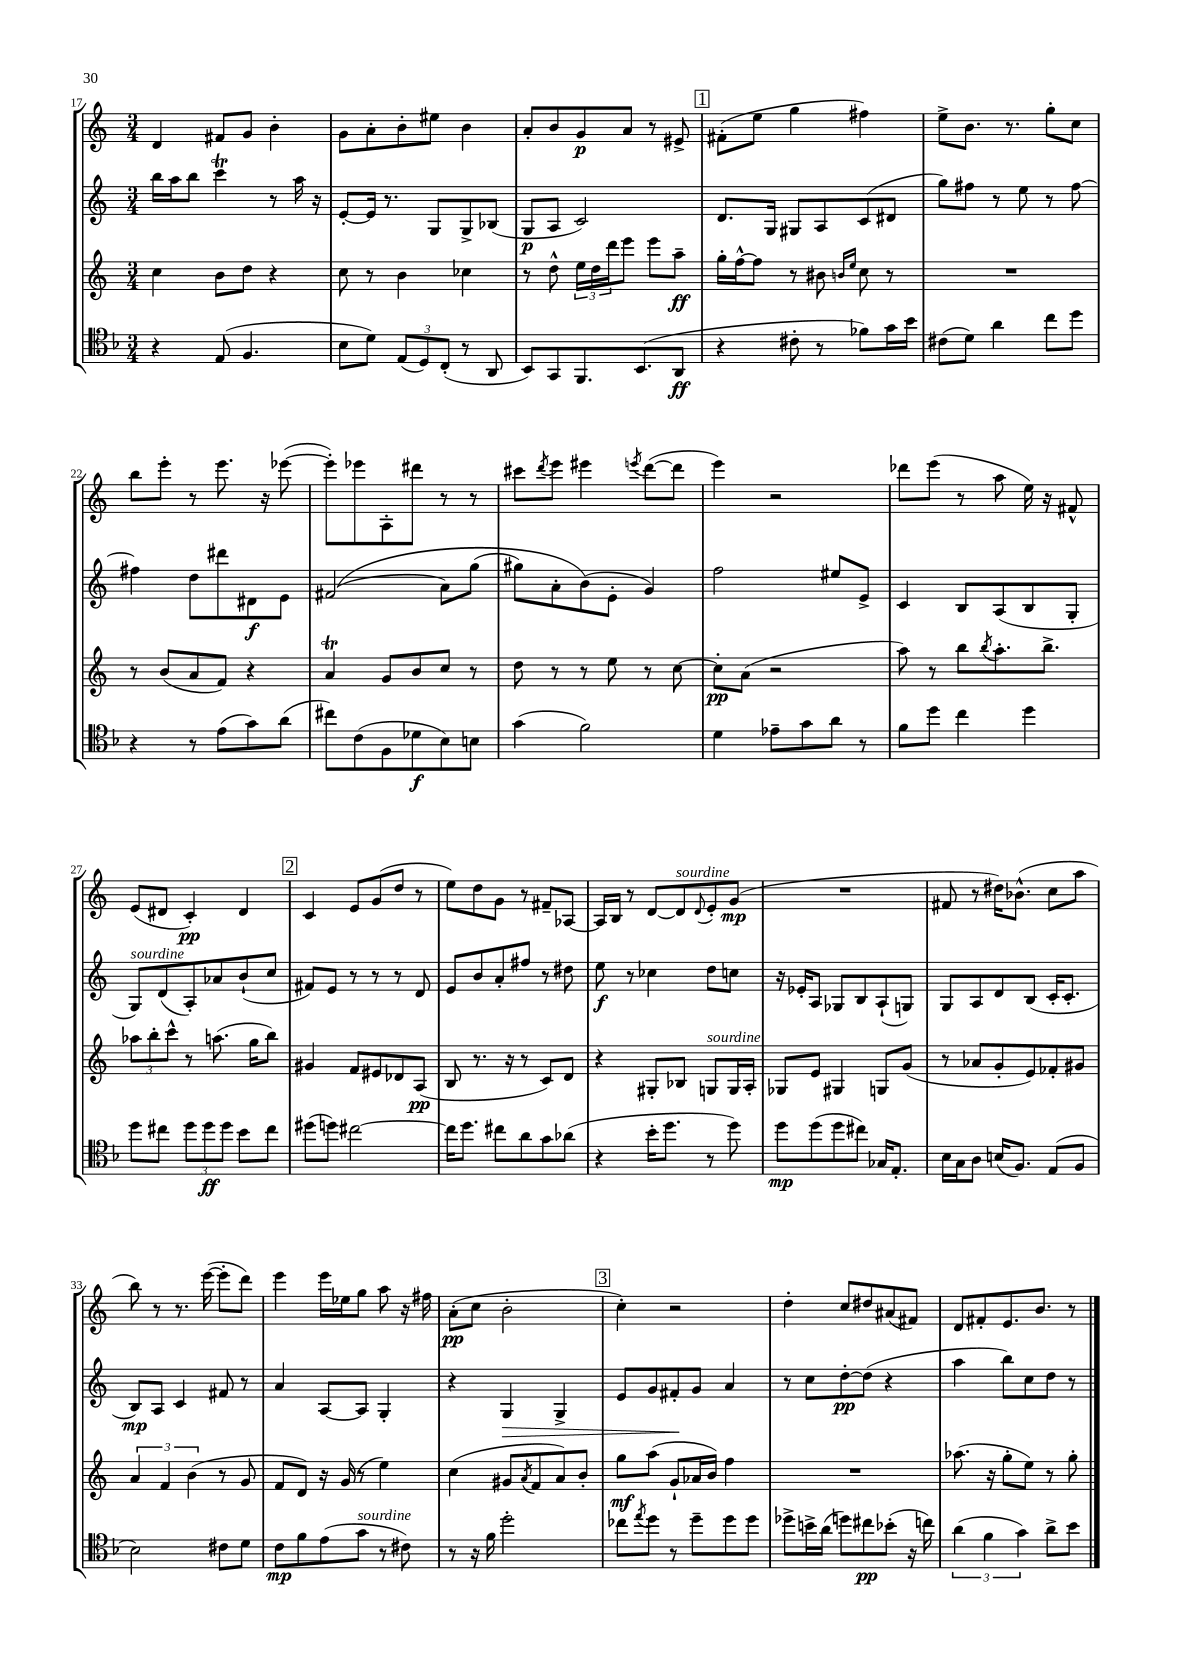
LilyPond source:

<<
\new StaffGroup <<
\new Staff = "s0" {
    \clef treble \key c \major \numericTimeSignature \time 3/4
    d'4 fis'8 g'8 b'4-. |
    g'8 a'8-. b'8-. eis''8 b'4 |
    a'8-. b'8 g'8\p a'8 r8 eis'8-> |
    \mark \markup { \box "1" } fis'8-.( e''8 g''4 fis''4) |
    e''8-> b'8. r8. g''8-. c''8 |
    b''8 e'''8-. r8 e'''8. r16 ees'''8~( |
    ees'''8-.) ees'''8 a8-. dis'''8 r8 r8 |
    cis'''8 \acciaccatura { d'''8 } e'''8 eis'''4 \acciaccatura { e'''8 } d'''8~( d'''8 |
    e'''4) r2 |
    des'''8 e'''8( r8 a''8 e''16) r16 fis'8-^ |
    e'8( dis'8 c'4-.\pp) dis'4 |
    \mark \markup { \box "2" } c'4 e'8 g'8( d''8 r8 |
    e''8) d''8 g'8 r8 fis'8-- aes8~ |
    aes16 b16 r8 d'8~ d'8^\markup { \italic "sourdine" } \appoggiatura { d'8 } e'8-. g'8\mp( |
    R2. |
    fis'8 r8 dis''16) bes'8.-^( c''8 a''8 |
    b''8) r8 r8. e'''16~( e'''8-. d'''8) |
    e'''4 e'''16 ees''16 g''8 a''8 r16 fis''16 |
    a'8-.\pp( c''8 b'2-. |
    \mark \markup { \box "3" } c''4-.) r2 |
    d''4-. c''8 dis''8 ais'8( fis'8) |
    d'8 fis'8-. e'8. b'8. r8 \bar "|." |
}
\new Staff = "s1" {
    \clef treble \key c \major \numericTimeSignature \time 3/4
    b''16 a''16 b''8 c'''4\trill r8 a''16 r16 |
    e'8~-. e'16 r8. g8 g8-> bes8( |
    g8\p a8 c'2) |
    \mark \markup { \box "1" } d'8. g16 gis8 a8 c'8( dis'8 |
    g''8) fis''8 r8 e''8 r8 fis''8~ |
    fis''4 d''8 dis'''8 dis'8\f e'8 |
    fis'2(\( a'8) g''8( |
    gis''8) a'8-. b'8(\) e'8-. g'4) |
    f''2 eis''8 e'8-> |
    c'4 b8 a8( b8 g8-. |
    g8^\markup { \italic "sourdine" }) d'8( a8-.) aes'8 b'8-!( c''8 |
    \mark \markup { \box "2" } fis'8) e'8 r8 r8 r8 d'8 |
    e'8 b'8 a'8-. fis''8 r8 dis''8 |
    e''8\f r8 ces''4 d''8 c''8 |
    r16 ees'16-. a8 ges8 b8 a8-!( g8) |
    g8 a8 d'8 b8( c'16-. c'8.-. |
    b8\mp) a8 c'4 fis'8 r8 |
    a'4 a8~ a8 g4-. |
    r4 g4\> g4-> |
    \mark \markup { \box "3" } e'8 g'8 fis'8-.\! g'8 a'4 |
    r8 c''8 d''8~-.\pp d''8( r4 |
    a''4 b''8) c''8 d''8 r8 \bar "|." |
}
\new Staff = "s2" {
    \clef treble \key c \major \numericTimeSignature \time 3/4
    c''4 b'8 d''8 r4 |
    c''8 r8 b'4 ces''4 |
    r8 d''8-^ \tuplet 3/2 { e''16 d''16 d'''16 } e'''8 e'''8 a''8--\ff |
    \mark \markup { \box "1" } g''16-. f''16~-^ f''8 r8 bis'8 \grace { b'16 e''16 } c''8 r8 |
    R2. |
    r8 b'8( a'8 f'8) r4 |
    a'4\trill g'8 b'8 c''8 r8 |
    d''8 r8 r8 e''8 r8 c''8~ |
    c''8-.\pp a'8( r2 |
    a''8) r8 b''8 \acciaccatura { b''8 } a''8.-. b''8.-> |
    \tuplet 3/2 { aes''8 b''8-. c'''8-^ } r8 a''8.( g''16 b''8) |
    \mark \markup { \box "2" } gis'4 f'8 eis'8 des'8 a8\pp( |
    b8 r8. r16 r8 c'8) d'8 |
    r4 gis8-. bes8 g8^\markup { \italic "sourdine" } g16 a16-. |
    ges8 e'8 gis4 g8 g'8( |
    r8 aes'8 g'8-. e'8) fes'8-. gis'8 |
    \tuplet 3/2 { a'4 f'4 b'4( } r8 g'8 |
    f'8 d'8) r16 g'16( r8 e''4) |
    c''4( gis'8 \acciaccatura { a'8 } f'8 a'8) b'8-. |
    \mark \markup { \box "3" } g''8\mf a''8( g'8-! aes'16 b'16) f''4 |
    R2. |
    aes''8.( r16 g''8-. e''8) r8 g''8-. \bar "|." |
}
\new Staff = "s3" {
    \clef tenor \key f \major \numericTimeSignature \time 3/4
    r4 e8( f4. |
    bes8 d'8) \tuplet 3/2 { e8( d8) c8-.( } r8 a,8 |
    bes,8) g,8 f,8. bes,8.( a,8\ff |
    \mark \markup { \box "1" } r4 cis'8-. r8 fes'8) g'16 bes'16 |
    cis'8( d'8) a'4 c''8 d''8 |
    r4 r8 e'8( g'8) a'8( |
    cis''8) c'8( f8 des'8\f bes8) b8 |
    g'4( f'2) |
    d'4 ees'8-- g'8 a'8 r8 |
    f'8 d''8 c''4 d''4 |
    d''8 cis''8 \tuplet 3/2 { d''8 d''8\ff d''8 } bes'8 cis''8 |
    \mark \markup { \box "2" } dis''8( d''8) cis''2~ |
    cis''16 d''8. cis''8 a'8 g'8 aes'8( |
    r4 bes'16-. d''8. r8 d''8) |
    d''8\mp d''8( d''8 cis''8) ges16 e8.-. |
    bes16 g16 a8 b16( f8.) e8( f8 |
    bes2) cis'8 d'8 |
    c'8\mp f'8 e'8( g'8^\markup { \italic "sourdine" } r8 cis'8) |
    r8 r16 f'16 d''2-. |
    \mark \markup { \box "3" } ces''8 \acciaccatura { e''8 } d''8 r8 d''8-- d''8 d''8 |
    des''8-> b'16-> a'16( d''8) cis''8\pp bes'8-.( r16 c''16) |
    \tuplet 3/2 { a'4( f'4 g'4) } a'8-> bes'8 \bar "|." |
}
>>
>>
\layout { \context { \Score currentBarNumber = #17 } }
